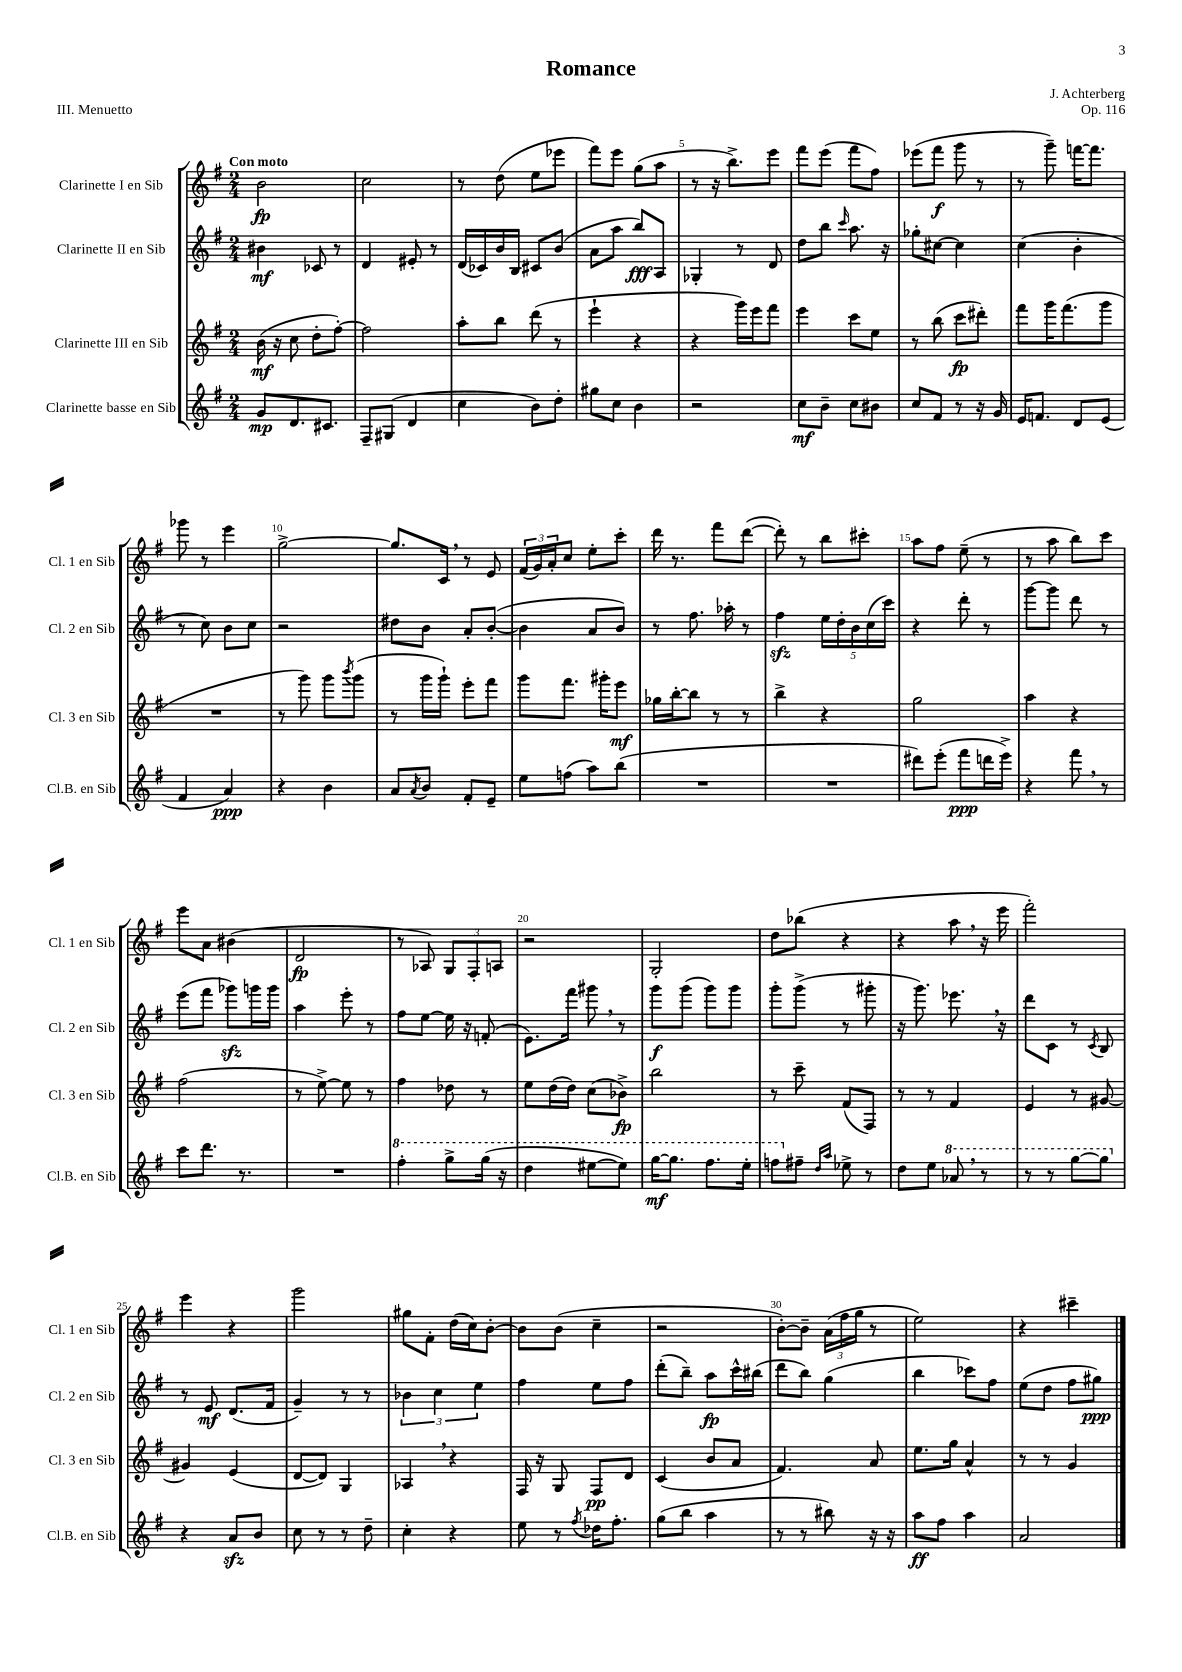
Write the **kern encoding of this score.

**kern	**dynam	**kern	**dynam	**kern	**dynam	**kern	**dynam
*part4	*part4	*part3	*part3	*part2	*part2	*part1	*part1
*staff4	*staff4	*staff3	*staff3	*staff2	*staff2	*staff1	*staff1
*I"Clarinette basse en Sib	*	*I"Clarinette III en Sib	*	*I"Clarinette II en Sib	*	*I"Clarinette I en Sib	*
*I'Cl.B. en Sib	*	*I'Cl. 3 en Sib	*	*I'Cl. 2 en Sib	*	*I'Cl. 1 en Sib	*
*clefG2	*	*clefG2	*	*clefG2	*	*clefG2	*
*k[f#]	*	*k[f#]	*	*k[f#]	*	*k[f#]	*
*M2/4	*	*M2/4	*	*M2/4	*	*M2/4	*
=1	=1	=1	=1	=1	=1	=1	=1
!	!	!	!	!	!	!LO:TX:a:B:t=Con moto	!
8g/L	mp	(16b\	mf	4b#X\	mf	2b\	fp
.	.	16r	.	.	.	.	.
8.d/	.	8cc\	.	.	.	.	.
.	.	8dd'\L	.	8c-X/	.	.	.
8.c#X/J	.	.	.	.	.	.	.
.	.	[8ff#'\J)	.	8r	.	.	.
=2	=2	=2	=2	=2	=2	=2	=2
8F#~/L	.	2ff#\]	.	4d/	.	2cc\	.
(8G#X/J	.	.	.	.	.	.	.
4d/	.	.	.	8e#X'/	.	.	.
.	.	.	.	8r	.	.	.
=3	=3	=3	=3	=3	=3	=3	=3
4cc\	.	8aa'\L	.	(16d/LL	.	8r	.
.	.	.	.	16c-X/)	.	.	.
.	.	8bb\J	.	16b/	.	(8dd\	.
.	.	.	.	16B/JJ	.	.	.
8b\L)	.	(8ddd\	.	8c#X/L	.	8ee\L	.
8dd'\J	.	8r	.	(8b/J	.	8eee-X\J	.
=4	=4	=4	=4	=4	=4	=4	=4
8gg#X\L	.	4eee`\	.	8a\L	.	8fff#\L)	.
8cc\J	.	.	.	8aa\J	.	8eee\J	.
4b\	.	4r	.	8bb/L)	fff	(8gg\L	.
.	.	.	.	8A/J	.	8aa\J	.
=5	=5	=5	=5	=5	=5	=5	=5
2r	.	4r	.	4G-X'/	.	8r	.
.	.	.	.	.	.	16r	.
.	.	.	.	.	.	8.bb^\L)	.
.	.	16ggg\LL)	.	8r	.	.	.
.	.	16eee\J	.	.	.	.	.
.	.	8fff#\J	.	8d/	.	8eee\J	.
=6	=6	=6	=6	=6	=6	=6	=6
8cc\L	mf	4eee\	.	8dd\L	.	8fff#\L	.
8b~\J	.	.	.	8bb\J	.	(8eee\J	.
.	.	.	.	16qqccc/	.	.	.
8cc\L	.	8ccc\L	.	8.aa\	.	8fff#\L	.
8b#X\J	.	8ee\J	.	.	.	8ff#\J)	.
.	.	.	.	16r	.	.	.
=7	=7	=7	=7	=7	=7	=7	=7
8cc/L	.	8r	.	8gg-X'\L	.	(8eee-X\L	.
8f#/J	.	(8bb\	.	[8cc#X\J	.	8fff#\J	f
8r	.	8ccc\L	fp	4cc#\]	.	8ggg\	.
16r	.	8ddd#X'\J)	.	.	.	8r	.
16g/	.	.	.	.	.	.	.
=8	=8	=8	=8	=8	=8	=8	=8
16e/KL	.	8fff#\L	.	(4cc\	.	8r	.
8.fn/J	.	.	.	.	.	.	.
.	.	16ggg\K	.	.	.	8ggg~\)	.
.	.	(8.fff#\	.	.	.	.	.
8d/L	.	.	.	4b'\	.	[16fffn\KL	.
.	.	.	.	.	.	8.fff\J]	.
(8e/J	.	8ggg\J	.	.	.	.	.
!!LO:LB:g=z
=9	=9	=9	=9	=9	=9	=9	=9
4f#/	.	2r	.	8r	.	8ggg-X\	.
.	.	.	.	8cc\)	.	8r	.
4a/)	ppp	.	.	8b\L	.	4eee\	.
.	.	.	.	8cc\J	.	.	.
=10	=10	=10	=10	=10	=10	=10	=10
4r	.	8r	.	2r	.	[2gg^\	.
.	.	8ggg\)	.	.	.	.	.
4b\	.	8ggg\L	.	.	.	.	.
.	.	8qbbb/	.	.	.	.	.
.	.	(8ggg\J	.	.	.	.	.
=11	=11	=11	=11	=11	=11	=11	=11
8a/L	.	8r	.	8dd#X\L	.	8.gg/L]	.
8qa/	.	.	.	.	.	.	.
8b/J	.	16ggg\LL	.	8b\J	.	.	.
.	.	16ggg`\JJ)	.	.	.	16c,/Jk	.
8f#'/L	.	8eee'\L	.	8a'/L	.	8r	.
8e~/J	.	8fff#\J	.	([8b'/J	.	8e/	.
=12	=12	=12	=12	=12	=12	=12	=12
8ee\L	.	8ggg\L	.	4b\]	.	(24f#/LL	.
.	.	.	.	.	.	24g/)	.
.	.	.	.	.	.	24a'/J	.
(8ffn\J	.	8.fff#\J	.	.	.	8cc/J	.
8aa\L)	.	.	.	8a/L	.	8ee'\L	.
.	.	16ggg#X'\KL	.	.	.	.	.
(8bb\J	.	8eee\J	mf	8b/J)	.	8ccc'\J	.
=13	=13	=13	=13	=13	=13	=13	=13
2r	.	16gg-X\LL	.	8r	.	16ddd\	.
.	.	[16bb'\J	.	.	.	8.r	.
.	.	8bb\J]	.	8.ff#\	.	.	.
.	.	8r	.	.	.	8fff#\L	.
.	.	.	.	16aa-X'\	.	.	.
.	.	8r	.	8r	.	([8ddd\J	.
=14	=14	=14	=14	=14	=14	=14	=14
2r	.	4bb^\	.	4ff#zz\	.	8ddd'\])	.
.	.	.	.	.	.	8r	.
.	.	4r	.	20ee\LL	.	8bb\L	.
.	.	.	.	20dd'\	.	.	.
.	.	.	.	20b\	.	.	.
.	.	.	.	.	.	8ccc#X'\J	.
.	.	.	.	(20cc\	.	.	.
.	.	.	.	20ccc\JJ)	.	.	.
=15	=15	=15	=15	=15	=15	=15	=15
8ddd#X\L)	.	2gg\	.	4r	.	8aa\L	.
(8eee'\J	.	.	.	.	.	8ff#\J	.
8fff#\L	ppp	.	.	8ddd'\	.	(8ee~\	.
16dddn\L	.	.	.	8r	.	8r	.
16eee^\JJ)	.	.	.	.	.	.	.
=16	=16	=16	=16	=16	=16	=16	=16
4r	.	4aa\	.	[8ggg\L	.	8r	.
.	.	.	.	8ggg\J]	.	8aa\	.
8fff#,\	.	4r	.	8ddd\	.	8bb\L)	.
8r	.	.	.	8r	.	8ccc\J	.
!!LO:LB:g=z
=17	=17	=17	=17	=17	=17	=17	=17
8ccc\L	.	(2ff#\	.	(8eee\L	.	8eee\L	.
8.ddd\J	.	.	.	8fff#\J	.	8a\J	.
.	.	.	.	8ggg-Xzz\L)	.	(4b#X\	.
8.r	.	.	.	.	.	.	.
.	.	.	.	16gggn\L	.	.	.
.	.	.	.	16ggg\JJ	.	.	.
=18	=18	=18	=18	=18	=18	=18	=18
2r	.	8r	.	4aa\	.	2d/	fp
.	.	[8ee^\)	.	.	.	.	.
.	.	8ee\]	.	8eee'\	.	.	.
.	.	8r	.	8r	.	.	.
=19	=19	=19	=19	=19	=19	=19	=19
*8va	*	*	*	*	*	*	*
4fff#'\	.	4ff#\	.	8ff#\L	.	8r	.
.	.	.	.	[8ee\J	.	8A-X/)	.
8ggg^\L	.	8dd-X\	.	16ee\]	.	12G/L	.
.	.	.	.	16r	.	.	.
.	.	.	.	.	.	12F#'/	.
(16ggg\Jk	.	8r	.	(8fn'/	.	.	.
.	.	.	.	.	.	12An/J	.
16r	.	.	.	.	.	.	.
=20	=20	=20	=20	=20	=20	=20	=20
4ddd\	.	8ee\L	.	8.e\L)	.	2r	.
.	.	(16dd\L	.	.	.	.	.
.	.	16dd\JJ)	.	16fff#\Jk	.	.	.
[8eee#X\L	.	(8cc\L	.	8ggg#X,\	.	.	.
8eee#\J])	.	8b-X^\J)	fp	8r	.	.	.
=21	=21	=21	=21	=21	=21	=21	=21
[16ggg\KL	mf	2bb\	.	8ggg\L	f	2G'/	.
8.ggg\J]	.	.	.	.	.	.	.
.	.	.	.	(8ggg\J	.	.	.
8.fff#\L	.	.	.	8ggg\L)	.	.	.
.	.	.	.	8ggg\J	.	.	.
16eee'\Jk	.	.	.	.	.	.	.
=22	=22	=22	=22	=22	=22	=22	=22
8fffn\L	.	8r	.	8ggg'\L	.	8dd\L	.
*X8va	*	*	*	*	*	*	*
8ff#X~\J	.	8ccc~\	.	(8ggg^\J	.	(8bb-X\J	.
16qqdd/LL	.	.	.	.	.	.	.
16qqaa/JJ	.	.	.	.	.	.	.
8ee-X^\	.	(8f#/L	.	8r	.	4r	.
8r	.	8F#/J)	.	8ggg#X'\	.	.	.
=23	=23	=23	=23	=23	=23	=23	=23
8dd\L	.	8r	.	16r	.	4r	.
.	.	.	.	8.ggg\)	.	.	.
8ee\J	.	8r	.	.	.	.	.
*8va	*	*	*	*	*	*	*
8aa-X,/	.	4f#/	.	8.eee-X,\	.	8aa,\	.
8r	.	.	.	.	.	16r	.
.	.	.	.	16r	.	16eee\	.
=24	=24	=24	=24	=24	=24	=24	=24
8r	.	4e/	.	8ddd\L	.	2fff#'\)	.
8r	.	.	.	8c\J	.	.	.
[8ggg\L	.	8r	.	8r	.	.	.
.	.	.	.	8qc/	.	.	.
8ggg\J]	.	[8g#X/	.	8B/	.	.	.
!!LO:LB:g=z
=25	=25	=25	=25	=25	=25	=25	=25
*X8va	*	*	*	*	*	*	*
4r	.	4g#X/]	.	8r	.	4eee\	.
.	.	.	.	8e/	mf	.	.
8azz/L	.	(4e/	.	(8.d/L	.	4r	.
8b/J	.	.	.	.	.	.	.
.	.	.	.	16f#/Jk	.	.	.
=26	=26	=26	=26	=26	=26	=26	=26
8cc\	.	[8d/L	.	4g~/)	.	2ggg\	.
8r	.	8d/J])	.	.	.	.	.
8r	.	4G/	.	8r	.	.	.
8dd~\	.	.	.	8r	.	.	.
=27	=27	=27	=27	=27	=27	=27	=27
4cc'\	.	4A-X,/	.	6b-X\	.	8gg#X\L	.
.	.	.	.	.	.	8f#'\J	.
.	.	.	.	6cc\	.	.	.
4r	.	4r	.	.	.	(16dd\LL	.
.	.	.	.	.	.	16cc\J)	.
.	.	.	.	6ee\	.	.	.
.	.	.	.	.	.	[8b'\J	.
=28	=28	=28	=28	=28	=28	=28	=28
8ee\	.	16F#/	.	4ff#\	.	8b\L]	.
.	.	16r	.	.	.	.	.
8r	.	8G/	.	.	.	(8b\J	.
8qff#/	.	.	.	.	.	.	.
16dd-X\KL	.	8F#/L	pp	8ee\L	.	4cc~\	.
8.ff#'\J	.	.	.	.	.	.	.
.	.	8d/J	.	8ff#\J	.	.	.
=29	=29	=29	=29	=29	=29	=29	=29
(8gg\L	.	(4c/	.	(8ddd'\L	.	2r	.
8bb\J	.	.	.	8bb~\J)	.	.	.
4aa\	.	8b/L	.	8aa\L	fp	.	.
.	.	8a/J	.	16ccc^^\L	.	.	.
.	.	.	.	(16bb#X\JJ	.	.	.
=30	=30	=30	=30	=30	=30	=30	=30
8r	.	4.f#/)	.	8ddd\L	.	[8b'\L)	.
8r	.	.	.	8bb\J)	.	8b~\J]	.
8bb#X\)	.	.	.	(4gg\	.	(24a\LL	.
.	.	.	.	.	.	24ff#\	.
.	.	.	.	.	.	24gg\JJ	.
16r	.	8a/	.	.	.	8r	.
16r	.	.	.	.	.	.	.
=31	=31	=31	=31	=31	=31	=31	=31
8aa\L	ff	8.ee\L	.	4bb\	.	2ee\)	.
8ff#\J	.	.	.	.	.	.	.
.	.	16gg\Jk	.	.	.	.	.
4aa\	.	4a^^/	.	8ccc-X\L)	.	.	.
.	.	.	.	8ff#\J	.	.	.
=32	=32	=32	=32	=32	=32	=32	=32
2a/	.	8r	.	(8ee\L	.	4r	.
.	.	8r	.	8dd\J	.	.	.
.	.	4g/	.	8ff#\L	.	4ccc#X~\	.
.	.	.	.	8gg#X\J)	ppp	.	.
==	==	==	==	==	==	==	==
*-	*-	*-	*-	*-	*-	*-	*-
